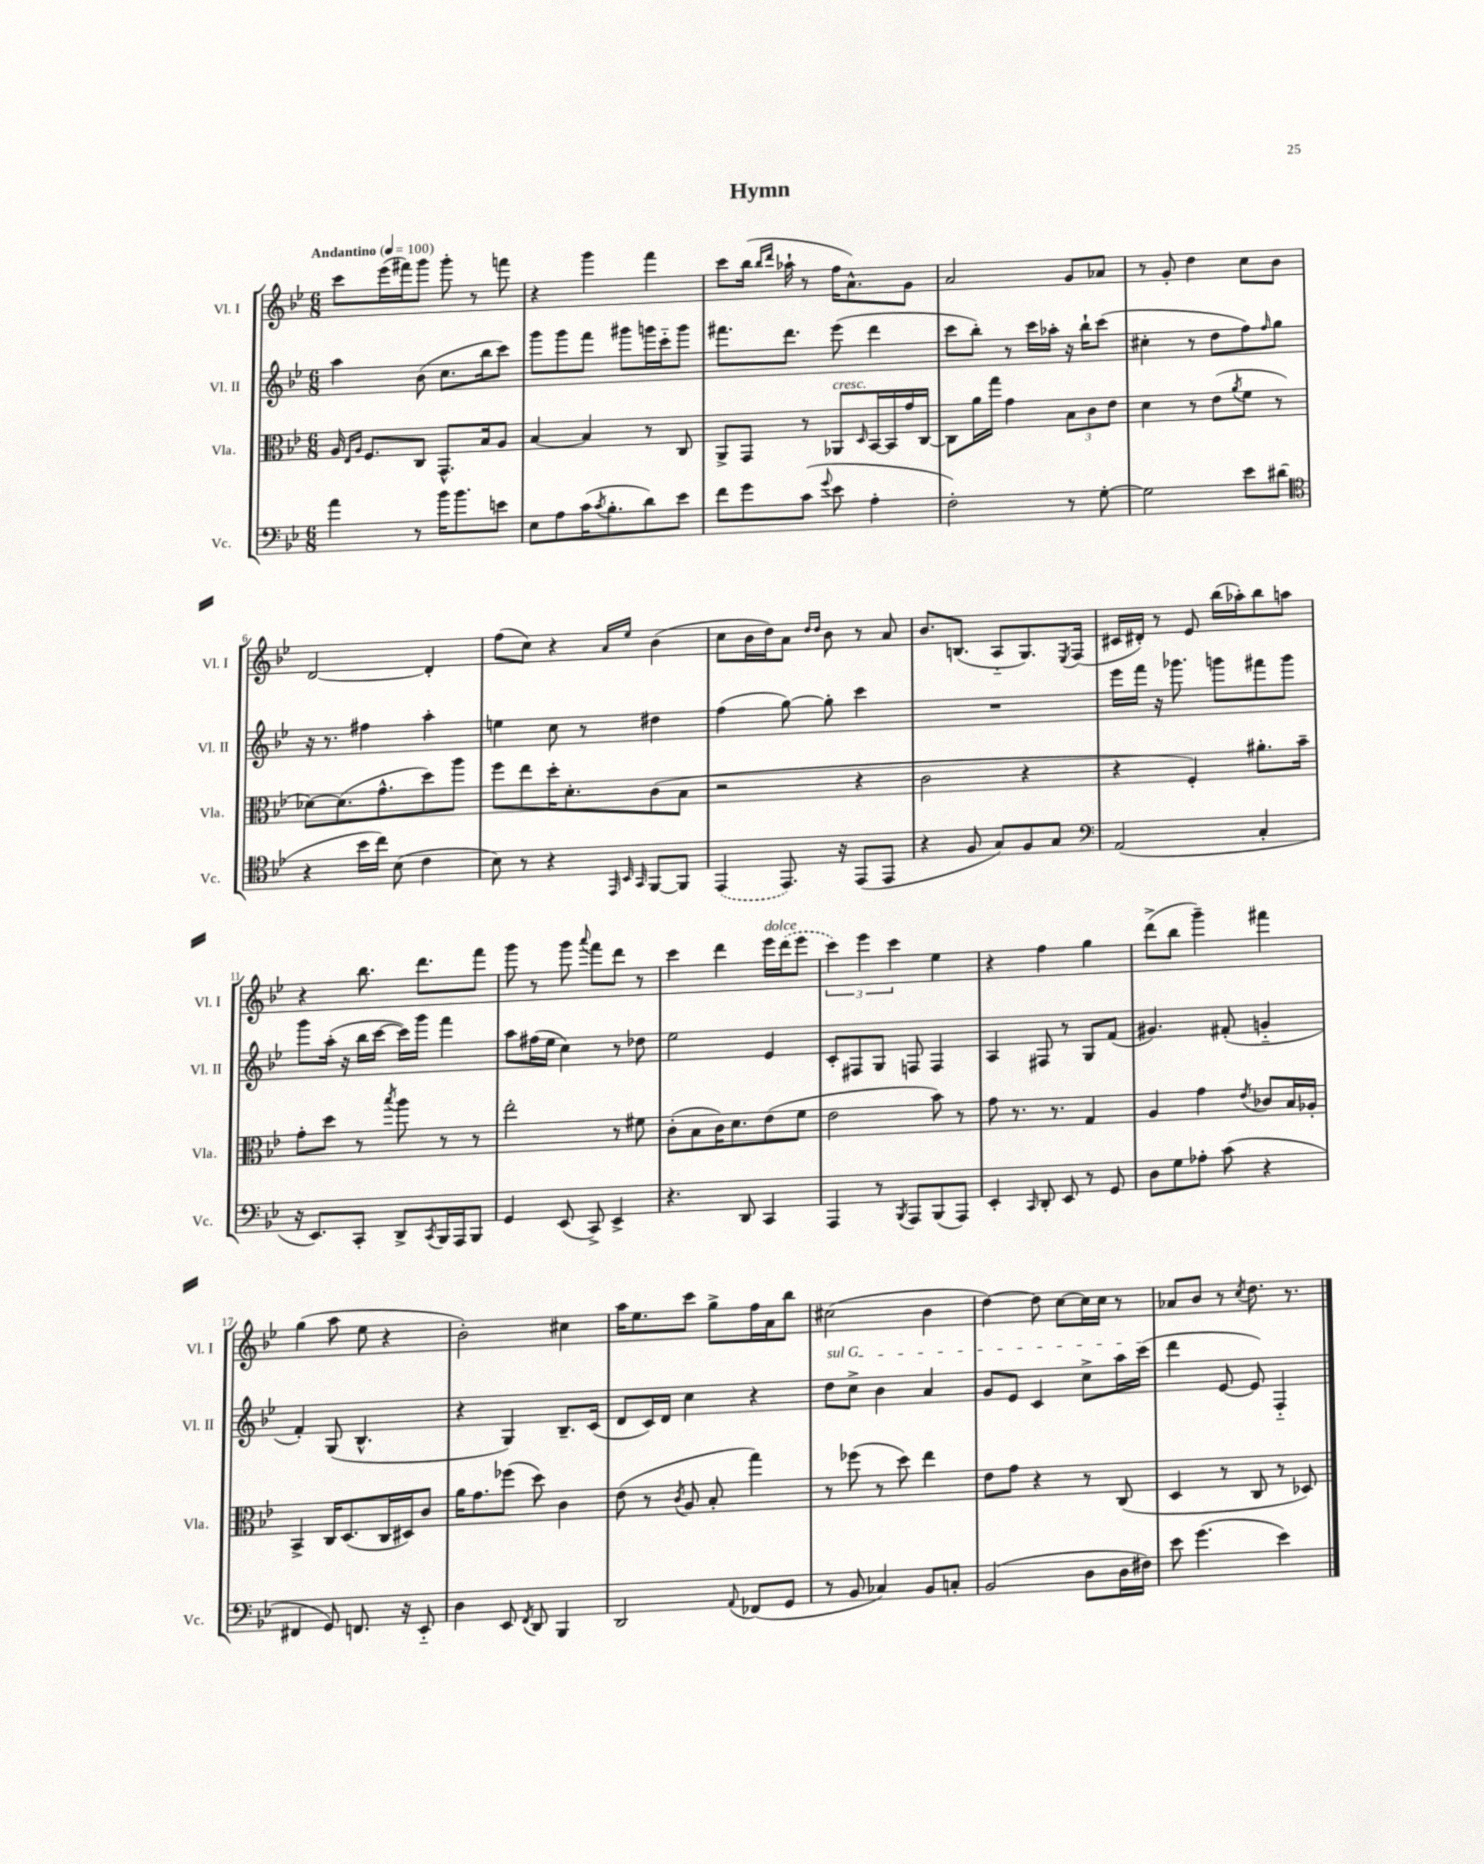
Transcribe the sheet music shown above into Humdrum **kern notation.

**kern	**kern	**kern	**kern
*staff4	*staff3	*staff2	*staff1
*clefF4	*clefC3	*clefG2	*clefG2
*k[b-e-]	*k[b-e-]	*k[b-e-]	*k[b-e-]
*M6/8	*M6/8	*M6/8	*M6/8
*MM100	*MM100	*MM100	*MM100
4a	16A	4aa	8ccc
.	16qqE-	.	.
.	16qqA	.	.
.	8.F	.	.
.	.	.	(16eee-
.	.	.	16fff#)
8r	8C	(8b-	8ggg
16b-	8.GG^^	8.cc	8ggg'
8.b-	.	.	.
.	.	.	8r
.	16B-	16bb-	.
8e	8A	8ccc)	8fff
=	=	=	=
8E-	[4B-	8ggg	4r
8A	.	8ggg	.
(16c	4B-]	8fff	4ggg
8qc	.	.	.
8.B-'	.	.	.
.	.	8ggg#	.
8d)	8r	16ggg	4fff
.	.	16ccc'~	.
8e-	8C	8ggg	.
=	=	=	=
8f	8AA^	8.fff#	8ccc
8g	8GG	.	(16bb-
.	.	.	16qqbb-
.	.	.	16qqddd
.	.	8.ddd	16aa-`
(8c	8r	.	8r
8qqg	.	.	.
8e-	8AA-	(8eee-	16ff
.	.	.	8.a^^)
.	16qqD	.	.
4A'	[16BB-	4ddd	.
.	16BB-]	.	.
.	16g	.	8g
.	[16C	.	.
=	=	=	=
2F')	8C]	8ccc	2a
.	16a	8bb-')	.
.	16gg	.	.
.	4g	8r	.
.	.	16ccc	.
.	.	16aa-'	.
8r	12B-	16r	8g
.	.	16bb-`	.
.	12c	.	.
[8G'	.	(8ccc	8a-
.	12e-	.	.
=	=	=	=
2G]	4d	4cc#'	8r
.	.	.	8g'
.	8r	8r	4dd
.	(8e-	8dd	.
.	8qa	.	.
8e-	8f	8ff)	8cc
.	.	16qqff	.
(8d#	8r	8gg	8b-
=	=	=	=
*clefC4	*	*	*
4r	[8d-)	16r	[2d
.	.	8.r	.
.	(8.d-]	.	.
16b-	.	4ff#	.
16cc)	8.g^^	.	.
(8B-	.	.	.
4c	8dd)	4aa'	4d']
.	8aa	.	.
=	=	=	=
8B-)	8ff	4ee	(8ff
8r	8ee-	.	8cc)
4r	16dd'	8cc	4r
.	8.d'	.	.
.	.	8r	.
32qqEE-	.	.	.
32qqBB-	.	.	16qqa
32qqGG	.	.	16qqee-
[8FF	(8c	4dd#	(4b-
8FF]	8B-	.	.
=	=	=	=
(4EE-	2r	(4ff	8cc
.	.	.	16b-
.	.	.	16dd)
8.EE-)	.	[8gg)	8a
.	.	.	16qqdd
.	.	.	16qqdd
.	.	8gg']	8b-
16r	.	.	.
(8EE-	4r	4ccc	8r
8EE-	.	.	8a
=	=	=	=
4r	2c	2.r	8.b-
.	.	.	(8.B
8F	.	.	.
8G)	.	.	8A'~
8F	4r	.	8.G)
8G	.	.	.
.	.	.	8qE-
.	.	.	(16F
=	=	=	=
*clefF4	*	*	*
(2AA	4r	16eee-	16c#
.	.	16fff	16d#')
.	.	16r	8r
.	.	8.ggg-	.
.	4F')	.	8e-
.	.	8ggg	(16bb-
.	.	.	16aa-')
4C'	8.a#'	8fff#	8bb-
.	.	8ggg	8aa
.	16b-~	.	.
=	=	=	=
16r	8g'	8ggg	4r
8.EE-)	.	.	.
.	8dd	(16aa'	.
.	.	16r	.
8CC'	8r	16bb-	8.bb-
.	.	[16ccc	.
.	8qbb-	.	.
8DD^	8aa	16ccc])	.
.	.	16ggg	8.ddd
8qCC	.	.	.
16BBB-	8r	4fff	.
16AAA	.	.	.
8BBB-	8r	.	8fff
=	=	=	=
4GG	2ee-'	8aa	8ggg
.	.	(16ff#	8r
.	.	16ee-	.
(8EE-	.	4cc)	8ggg
.	.	.	8qqaaa
8CC^)	.	.	8fff
4EE-^	8r	8r	8ddd
.	8f#	8dd-	8r
=	=	=	=
4.r	(8c'	2ee-	4ccc
.	8B-	.	.
.	16c)	.	4ddd
.	8.d	.	.
8DD	.	.	.
4CC	(8e-	4e-	16eee-
.	.	.	(16ddd
.	8f	.	8eee-
=	=	=	=
4AAA	2e-	8c'	6ccc)
.	.	8F#	.
.	.	.	6eee-
8r	.	8G	.
.	.	.	6ccc
8qBBB-	.	.	.
8AAA	.	8F	.
(8BBB-	8b-)	4F	4ee-
8AAA)	8r	.	.
=	=	=	=
4EE-'	8g	4A	4r
.	8.r	.	.
16qqCC	.	.	.
8DD'	.	8F#	4ff
.	8.r	.	.
8EE-	.	8r	.
8r	4G	8G	4gg
8GG	.	(8f	.
=	=	=	=
8D	4A	4.g#)	(8ddd^
8G	.	.	8bb-
8A-'	4g	.	4ggg~)
(8c	.	(8f#'	.
.	8qe-	.	.
4r	8c-	4g'~	4fff#
.	16B-	.	.
.	16A-'	.	.
=	=	=	=
4FF#	4BB-^	4f')	(4gg
8GG)	16C	(8G	8aa
.	(8.D	.	.
8.FF	.	4.B-^^	8ee-
.	16C	.	4r
16r	16D#)	.	.
8EE-'~	8c	.	.
=	=	=	=
4D	16a	4r	2b-')
.	8.g	.	.
8EE-	(8ff-	4G)	.
8qFF	.	.	.
8DD	8dd)	.	.
4BBB-	4c	8.B-~	4cc#
.	.	(16c	.
=	=	=	=
2DD	(8e-	8d	16aa
.	.	.	8.ee-
.	8r	16c)	.
.	.	16d	.
.	8qc	.	.
.	8A	4cc	8ccc
.	8B-'	.	8gg^
8qqAA	.	.	.
(8FF-	4gg)	4r	16ff
.	.	.	16a
8GG	.	.	8bb-
=	=	=	=
8r	8r	8dd	(2cc#
8BB-	(8ff-	8cc^	.
4C-)	8r	4b-	.
.	8dd)	.	.
8BB-	4ee-	4a	4b-
8C'	.	.	.
=	=	=	=
(2BB-	8e-	8g	[4dd)
.	8g	8e-	.
.	4r	4c	8dd]
.	.	.	[8cc
8D	8r	8cc^	16cc]
.	.	.	16cc
16D	(8C	16aa	8r
16F#)	.	(16ccc	.
=	=	=	=
8e-	4D	4ddd	8a-
(4.g	.	.	8b-
.	8r	[8e-	8r
.	.	.	8qcc
.	8C	8e-])	8.dd
4e-)	8r	4F'~	.
.	.	.	8.r
.	8D-)	.	.
==	==	==	==
*-	*-	*-	*-
